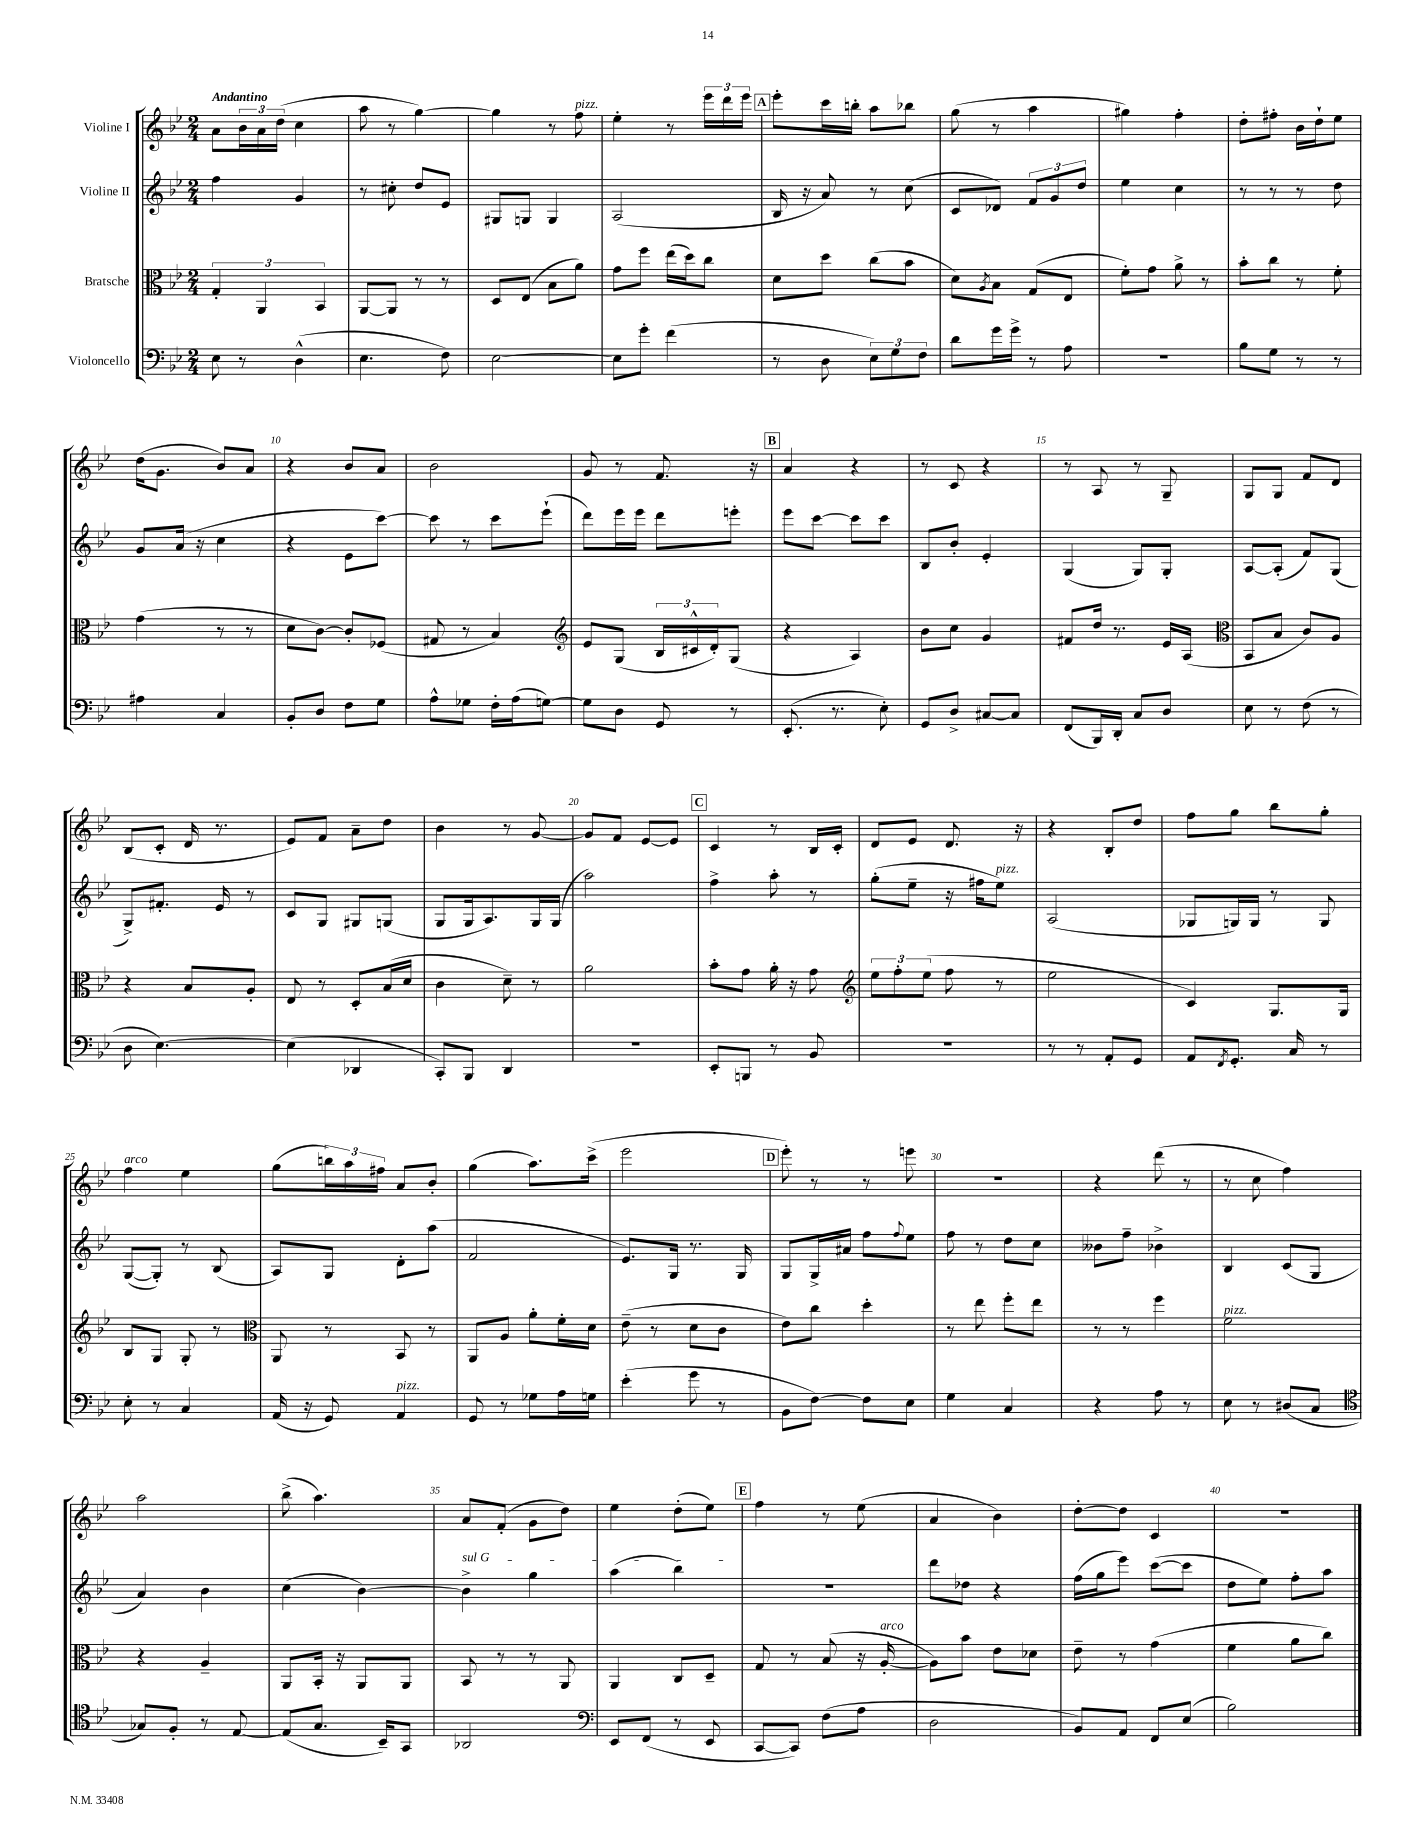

**kern	**kern	**kern	**kern
*staff4	*staff3	*staff2	*staff1
*clefF4	*clefC3	*clefG2	*clefG2
*k[b-e-]	*k[b-e-]	*k[b-e-]	*k[b-e-]
*M2/4	*M2/4	*M2/4	*M2/4
8E-	6G'	4ff	8a
8r	.	.	24b-
.	6AA	.	24a
.	.	.	(24dd
(4D^^	.	4g	4cc
.	6BB-	.	.
=	=	=	=
4.E-	[8AA	8r	8aa
.	8AA]	8cc#'	8r
.	8r	8dd	[4gg)
8F)	8r	8e-	.
=	=	=	=
[2E-	8D	8G#	4gg]
.	(8E-	8G	.
.	8B-	4G	8r
.	8a)	.	8ff
=	=	=	=
8E-]	8g	(2A	4ee-'
8g'	8ff	.	.
(4f	(16ee-	.	8r
.	16dd)	.	.
.	8cc	.	24eee-
.	.	.	24ddd
.	.	.	24eee-
=	=	=	=
8r	8d	16B-	8eee-'
.	.	16r	.
8D	8dd	8a)	16ccc
.	.	.	16bb'
12E-)	(8cc	8r	8aa
12G	.	.	.
.	8b-	(8cc	8bb-
12F	.	.	.
=	=	=	=
8d	8d)	8c	(8gg
.	8qA	.	.
16g	8B-	8d-)	8r
16g^	.	.	.
8r	(8G	12f	4aa
.	.	12g	.
8A	8E-	.	.
.	.	12dd	.
=	=	=	=
2r	8f')	4ee-	4gg#)
.	8g	.	.
.	8a^	4cc	4ff'
.	8r	.	.
=	=	=	=
8B-	8b-'	8r	8dd'
8G	8cc	8r	8ff#'
8r	8r	8r	16b-
.	.	.	16dd`
8r	8f'	8dd	8ee-
=	=	=	=
4A#	(4g	8g	(16dd
.	.	.	8.g
.	.	(16a	.
.	.	16r	.
4C	8r	4cc	8b-)
.	8r	.	8a
=	=	=	=
8BB-'	8d	4r	4r
8D	[8c)	.	.
8F	8c']	8e-	8b-
8G	(8F-	[8ccc)	8a
=	=	=	=
8A^^	8G#	8ccc]	2b-
8G-	8r	8r	.
16F'	4B-)	8ccc	.
(16A	.	.	.
[8G)	.	(8eee-`	.
=	=	=	=
*	*clefG2	*	*
8G]	8e-	8ddd)	8g
8D	(8G	16eee-	8r
.	.	16eee-	.
8GG	24B-	8ddd	8.f
.	24c#^^	.	.
.	24d')	.	.
8r	(8G	8eee'	.
.	.	.	16r
=	=	=	=
(8.EE-'	4r	8eee-	4a
.	.	[8ccc	.
8.r	.	.	.
.	4A)	8ccc]	4r
8E-')	.	8ccc	.
=	=	=	=
8GG	8b-	8B-	8r
8D^	8cc	8b-'	8c
[8C#	4g	4e-'	4r
8C#]	.	.	.
=	=	=	=
(8FF	8f#	(4G	8r
16BBB-)	16dd	.	8A
16DD'	8.r	.	.
8C	.	8G)	8r
8D	16e-	8G'	8G~
.	(16A	.	.
=	=	=	=
*	*clefC3	*	*
8E-	8BB-	[8A	8G
8r	8B-	(8A']	8G
(8F	8c)	8f)	8f
8r	8A	(8G	8d
=	=	=	=
8D	4r	8G^)	(8B-
[4.E-)	.	8.f#'	8c'
.	8B-	.	16d
.	.	16e-	8.r
.	8A'	8r	.
=	=	=	=
(4E-]	8E-	8c	8e-)
.	8r	8G	8f
4DD-	8D'	8G#	8a~
.	(16B-	(8G	8dd
.	16d	.	.
=	=	=	=
8CC')	4c	8G	4b-
8BBB-	.	16G	.
.	.	8.A)	.
4DD	8d~)	.	8r
.	8r	16G	[8g
.	.	(16G	.
=	=	=	=
2r	2a	2aa)	8g]
.	.	.	8f
.	.	.	[8e-
.	.	.	8e-]
=	=	=	=
8EE-'	8b-'	4ff^	4c
8BBB	8g	.	.
8r	16a'	8aa'	8r
.	16r	.	.
8BB-	8g	8r	16B-
.	.	.	16c'
=	=	=	=
*	*clefG2	*	*
2r	12ee-	(8gg'	8d
.	12ff'	.	.
.	.	8ee-~	8e-
.	(12ee-	.	.
.	8ff	16r	8.d
.	.	16ff#	.
.	8r	8ee-)	.
.	.	.	16r
=	=	=	=
8r	2ee-	(2A	4r
8r	.	.	.
8AA'	.	.	8B-'
8GG	.	.	8dd
=	=	=	=
8AA	4c)	8G-	8ff
8qFF	.	.	.
8.GG'	.	16G)	8gg
.	.	16G	.
.	8.G	8r	8bb-
16C	.	.	.
8r	.	8G	8gg'
.	16G	.	.
=	=	=	=
8E-'	8B-	([8G	4ff
8r	8G	8G'])	.
4C	8G'	8r	4ee-
.	8r	(8B-	.
=	=	=	=
*	*clefC3	*	*
(16AA	8AA	8A)	(8gg
16r	.	.	.
8GG)	8r	8G	24bb)
.	.	.	24aa
.	.	.	24ff#
4AA	8BB-	8d'	8a
.	8r	(8aa	8b-'
=	=	=	=
8GG	8AA	2f	(4gg
8r	8A	.	.
8G-	8a'	.	8.aa)
16A	16f'	.	.
16G	16d	.	(16ccc^
=	=	=	=
(4e-'	(8e-~	8.e-)	2eee-
.	8r	.	.
.	.	16G	.
8g	8d	8.r	.
8r	8c	.	.
.	.	16G	.
=	=	=	=
8BB-	8e-)	8G	8eee-')
[8F)	8cc	16G^	8r
.	.	16a#	.
8F]	4dd'	8ff	8r
.	.	8qqff	.
8E-	.	8ee-	8eee
=	=	=	=
4G	8r	8ff	2r
.	8ee-	8r	.
4C	8ff'	8dd	.
.	8ee-	8cc	.
=	=	=	=
4r	8r	8b--	4r
.	8r	8ff~	.
8A	4ff	4b-^	(8ddd
8r	.	.	8r
=	=	=	=
8E-	2f	4B-	8r
8r	.	.	8cc
(8D#	.	(8c	4ff)
8C	.	8G	.
=	=	=	=
*clefC4	*	*	*
8G-)	4r	4a)	2aa
8F'	.	.	.
8r	4A~	4b-	.
[8E-	.	.	.
=	=	=	=
(8E-]	8AA	(4cc	(8bb-^
8.G	16BB-'	.	4.aa)
.	16r	.	.
.	8AA	[4b-)	.
16BB-~)	.	.	.
8GG	8AA	.	.
=	=	=	=
2AA-	8BB-	4b-^]	8a
.	8r	.	(8f'
.	8r	4gg	8g
.	8AA	.	8dd)
=	=	=	=
*clefF4	*	*	*
8EE-	4AA	(4aa	4ee-
(8FF	.	.	.
8r	8C	4bb-)	(8dd'
8EE-	8D~	.	8ee-)
=	=	=	=
[8CC	8G	2r	4ff
8CC])	8r	.	.
(8F	(8B-	.	8r
8A	16r	.	(8ee-
.	[16A'	.	.
=	=	=	=
2D	8A])	8ddd	4a
.	8b-	8dd-	.
.	8e-	4r	4b-)
.	8d-	.	.
=	=	=	=
8BB-)	8e-~	(16ff	[8dd'
.	.	16gg	.
8AA	8r	8eee-)	8dd]
8FF	(4g	([8ccc	4c
(8E-	.	8ccc]	.
=	=	=	=
2B-)	4f	8dd	2r
.	.	8ee-)	.
.	8a	8ff'	.
.	8cc)	8aa	.
==	==	==	==
*-	*-	*-	*-
